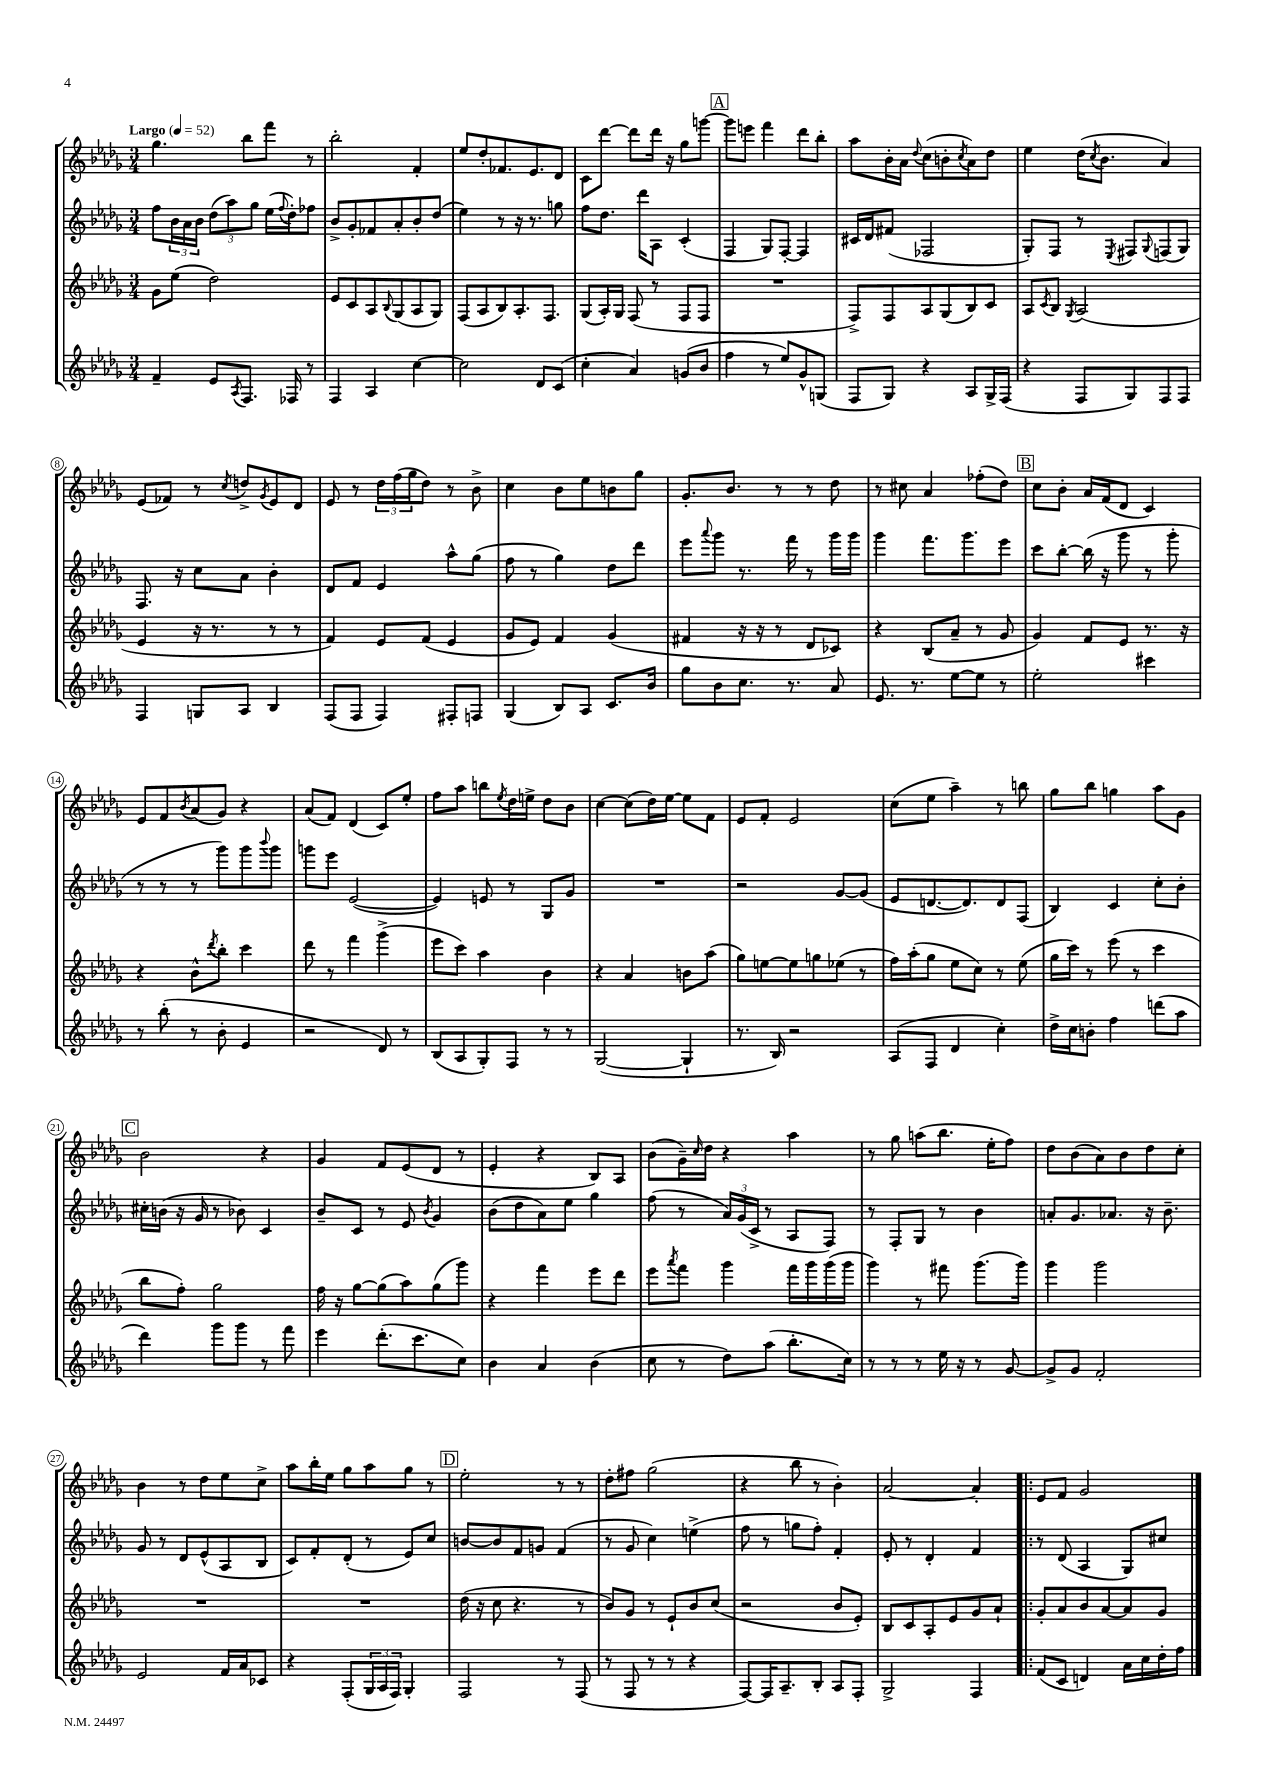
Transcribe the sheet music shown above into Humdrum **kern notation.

**kern	**kern	**kern	**kern
*part4	*part3	*part2	*part1
*staff4	*staff3	*staff2	*staff1
*clefG2	*clefG2	*clefG2	*clefG2
*k[b-e-a-d-g-]	*k[b-e-a-d-g-]	*k[b-e-a-d-g-]	*k[b-e-a-d-g-]
*M3/4	*M3/4	*M3/4	*M3/4
*MM52	*MM52	*MM52	*MM52
=1	=1	=1	=1
!	!	!	!LO:TX:a:B:t=Largo
4f~/	8g-\L	8ff\L	4.gg-\
.	(8ee-\J	24b-\L	.
.	.	24a-\	.
.	.	24b-\JJ	.
8e-/L	2dd-\)	(12dd-\L	.
.	.	12aa-\)	.
8qA-/	.	.	.
8.F/J	.	.	8bb-\L
.	.	12gg-\J	.
.	.	(16ee-\LL	8fff\J
.	.	8qqff/	.
16F-X/	.	16dd-'\J)	.
8r	.	8ff-X\J	8r
=2	=2	=2	=2
4F/	8e-/L	8b-^/L	2bb-'\
.	8c/	8g-'/	.
4A-/	8A-/	8f-X/	.
.	8qqB-/	.	.
.	(8G-/	8a-'/	.
[4cc\	8A-/	8b-'/	4f'/
.	8G-/J)	(8dd-/J	.
=3	=3	=3	=3
2cc\]	(8F/L	4ee-\)	8ee-/L
.	8A-/	.	8dd-'/
.	8B-/)	8r	8.f-X/
.	8.A-'/	16r	.
.	.	8.r	8.e-/
8d-/L	.	.	.
.	8.F/J	.	.
(8c/J	.	8ggn\	8d-/J
=4	=4	=4	=4
4cc'\	(8G-/L	8ff\L	8c\L
.	16A-'/L)	8.dd-\J	[8ddd-\J
.	16G-/JJ	.	.
4a-/)	(8F/	.	8ddd-\L]
.	.	16ddd-\KL	.
.	8r	8A-\J	16ddd-\Jk
.	.	.	16r
(8gn/L	8F/L	(4c'/	8gg-\L
8b-/J	8F/J	.	[8gggn\J
!!LO:REH:place=s1:t=A
=5	=5	=5	=5
4ff\	2.r	4F/	8ggg\L]
.	.	.	8eeen\J
8r	.	8G-/L)	4fff\
8ee-/L)	.	[8F'/J	.
8g-^^/	.	4F/]	8ddd-\L
(8Gn/J	.	.	8bb-'\J
=6	=6	=6	=6
8F/L	8F^/L)	16c#X/LL	8aa-\L
.	.	16d-/J	.
8G-/J)	8F/	(8f#X/J	16b-'\L
.	.	.	16a-\JJ
.	.	.	8qqdd-/
4r	8A-/	2F-X/	(8cc\L
.	(8G-/	.	8bn'\
.	.	.	8qcc/
8A-/L	8B-/)	.	8a-\)
16G-^/L	8c/J	.	8dd-\J
(16F/JJ	.	.	.
=7	=7	=7	=7
4r	8A-/L	8G-'/L)	4ee-\
.	8qc/	.	.
.	8B-/J	8F/J	.
.	8qG-/	.	.
8F/L	(2A-/	8r	(16dd-\KL
.	.	.	8qcc/
.	.	.	8.b-\J
.	.	8qE-/	.
8G-/)	.	8F#X/L	.
.	.	8qqG-/	.
8F/	.	(8Fn/	4a-/)
8F/J	.	8G-/J)	.
!!LO:LB:g=z
=8	=8	=8	=8
4F/	4e-/	8.F/	(8e-/L
.	.	.	8f-X/J)
.	.	16r	.
8Gn/L	16r	8cc\L	8r
.	8.r	.	.
.	.	.	8qcc/
8A-/J	.	8a-\J	8ddn^/L
.	.	.	8qg-/
4B-/	8r	4b-'\	8e-/
.	8r	.	8d-/J
=9	=9	=9	=9
(8F/L	4f/)	8d-/L	8e-/
8F/J	.	8f/J	8r
4F/)	8e-/L	4e-/	24dd-\LL
.	.	.	(24ff\
.	.	.	24gg-\J
.	(8f/J	.	8dd-\J)
8F#X'/L	4e-/	8aa-^^\L	8r
8Fn/J	.	(8gg-\J	8b-^\
=10	=10	=10	=10
(4G-/	8g-/L	8ff\	4cc\
.	8e-/J)	8r	.
8B-/L)	4f/	4gg-\)	8b-\L
8A-/J	.	.	8ee-\
8.c/L	(4g-/	8dd-\L	8bn\
.	.	8ddd-\J	8gg-\J
16b-/Jk	.	.	.
=11	=11	=11	=11
8gg-\L	4f#X/	8eee-\L	8.g-'/L
.	.	8qqaaa-/	.
8b-\	.	8ggg-\J	.
.	.	.	8.b-/J
8.cc\J	16r	8.r	.
.	16r	.	.
.	8r	.	8r
8.r	.	16fff\	.
.	8d-/L	8r	8r
8a-/	8c-X/J)	16ggg-\LL	8dd-\
.	.	16ggg-\JJ	.
=12	=12	=12	=12
8.e-/	4r	4ggg-\	8r
.	.	.	8cc#X\
8.r	.	.	.
.	(8B-/L	8.fff\L	4a-/
[8ee-\L	8a-~/J	.	.
.	.	8.ggg-\	.
8ee-\J]	8r	.	(8ff-X'\L
8r	8g-/	8eee-\J	8dd-\J)
!!LO:REH:place=s1:t=B
=13	=13	=13	=13
2ee-'\	4g-/)	8ccc\L	8cc\L
.	.	[8bb-'\J	8b-'\J
.	8f/L	(16bb-\]	16a-/LL
.	.	16r	(16f/J
.	8e-/J	8ggg-\	8d-/J
4ccc#X\	8.r	8r	4c/)
.	.	8ggg-'\	.
.	16r	.	.
!!LO:LB:g=z
=14	=14	=14	=14
8r	4r	8r	8e-/L
(8bb-'\	.	8r	8f/
.	.	.	8qb-/
8r	8b-^^\L	8r	(8a-/
.	8qddd-/	.	.
8b-'\	8bb-'\J	8ggg-\L)	8g-/J)
4e-/	4ccc\	8ggg-\	4r
.	.	8qqbbb-/	.
.	.	8ggg-\J	.
=15	=15	=15	=15
2r	8ddd-\	8gggn\L	(8a-/L
.	8r	8eee-\J	8f/J)
.	4fff\	([2e-/	(4d-/
8d-/)	(4ggg-^\	.	8c/L)
8r	.	.	8ee-'/J
=16	=16	=16	=16
(8B-/L	8eee-\L	4e-/])	8ff\L
8A-/	8ccc\J)	.	8aa-\J
8G-'/)	4aa-\	8en/	8bbn\L
.	.	.	8qee-/
8F/J	.	8r	16dd-\L
.	.	.	16een^\JJ
8r	4b-\	8G-/L	8dd-\L
8r	.	8g-/J	8b-\J
=17	=17	=17	=17
([2G-/	4r	2.r	[4cc\
.	4a-/	.	(8cc\L]
.	.	.	16dd-\L)
.	.	.	[16ee-\JJ
4G-`/]	8bn\L	.	8ee-\L]
.	(8aa-\J	.	8f\J
=18	=18	=18	=18
8.r	8gg-\L)	2r	8e-/L
.	[8een\	.	8f'/J
16B-/)	.	.	.
2r	8ee\]	.	2e-/
.	8ggn\	.	.
.	(8ee-X\J	[8g-/L	.
.	8r	(8g-/J]	.
=19	=19	=19	=19
(8A-/L	16ff\LL)	8e-/L	(8cc\L
.	(16aa-'\J	.	.
8F/J	8gg-\J	[8.dn/	8ee-\J
4d-/	8ee-\L	.	4aa-~\)
.	.	8.d/])	.
.	8cc\J)	.	.
4cc'\)	8r	8d/	8r
.	(8ee-\	(8F/J	8bbn\
=20	=20	=20	=20
16dd-^\LL	16gg-\LL	4B-/)	8gg-\L
16cc\J	16ccc\JJ)	.	.
8bn'\J	8r	.	8bb-\J
4ff\	(8eee-\	4c/	4ggn\
.	8r	.	.
(8dddn\L	4ccc\	8cc'\L	8aa-\L
8aa-\J	.	8b-'\J	8g-\J
!!LO:LB:g=z
!!LO:REH:place=s1:t=C
=21	=21	=21	=21
4ddd-\)	8bb-\L	16cc#X'\LL	2b-\
.	.	(16bn\JJ	.
.	8ff'\J)	16r	.
.	.	16g-/	.
8ggg-\L	2gg-\	8r	.
8ggg-\J	.	8b-X\)	.
8r	.	4c/	4r
8fff\	.	.	.
=22	=22	=22	=22
4eee-\	16ff\	8b-~/L	4g-/
.	16r	.	.
.	[8gg-\L	8c/J	.
(8.ddd-'\L	(8gg-\]	8r	8f/L
.	8aa-\)	8e-/	(8e-/
8.ccc\	.	.	.
.	.	8qb-/	.
.	(8gg-\	4g-/	8d-/J
8cc\J)	8ggg-\J)	.	8r
=23	=23	=23	=23
4b-\	4r	(8b-\L	4e-'/
.	.	8dd-\	.
4a-/	4fff\	8a-\)	4r
.	.	8ee-\J	.
(4b-\	8eee-\L	4gg-\	8B-/L)
.	8ddd-\J	.	8A-/J
=24	=24	=24	=24
8cc\	8eee-\L	(8ff\	(8b-\L
.	8qaaa-/	.	.
8r	8fff\J	8r	16g-~\L)
.	.	.	16qqcc/
.	.	.	16dd-\JJ
8dd-\L)	4ggg-\	24a-/LL)	4r
.	.	(24g-/	.
.	.	24c^/JJ	.
(8aa-\J	.	8r	.
8.bb-'\L	16fff\LL	8A-/L	4aa-\
.	16ggg-\	.	.
.	(16ggg-\	8F/J)	.
16cc\Jk)	16ggg-\JJ	.	.
=25	=25	=25	=25
8r	4ggg-\)	8r	8r
8r	.	8F'/L	8gg-\
8r	8r	8G-/J	(8aan\L
16ee-\	8fff#X\	8r	8.bb-\J
16r	.	.	.
8r	(8.ggg-\L	4b-\	.
.	.	.	16ee-'\KL
[8g-/	.	.	8ff\J)
.	16ggg-\Jk)	.	.
=26	=26	=26	=26
8g-^/L]	4ggg-\	8an'/L	8dd-\L
8g-/J	.	8.g-/	(8b-\
2f'/	2ggg-\	.	8a-\)
.	.	8.a-X/J	.
.	.	.	8b-\
.	.	16r	8dd-\
.	.	8.b-~\	.
.	.	.	8cc'\J
!!LO:LB:g=z
=27	=27	=27	=27
2e-/	2.r	8g-/	4b-\
.	.	8r	.
.	.	8d-/L	8r
.	.	(8e-^^/	8dd-\L
16f/LL	.	8A-/	8ee-\
16a-/J	.	.	.
8c-X/J	.	8B-/J	8cc^\J
=28	=28	=28	=28
4r	2.r	8c/L)	8aa-\L
.	.	8f'/	16bb-'\L
.	.	.	16ee-\JJ
(8F'/L	.	(8d-'/J	8gg-\L
24G-/L	.	8r	8aa-\
24A-/	.	.	.
24F/JJ)	.	.	.
4G-'/	.	8e-/L)	8gg-\J
.	.	8cc/J	8r
!!LO:REH:place=s1:t=D
=29	=29	=29	=29
2F/	(16dd-\	[8bn/L	2ee-'\
.	16r	.	.
.	8cc\	8b/]	.
.	4.r	8f/	.
.	.	8gn/J	.
8r	.	(4f/	8r
(8F/	8r	.	8r
=30	=30	=30	=30
8r	8b-/L)	8r	8dd-'\L
8F/	8g-/J	8g-/	8ff#X\J
8r	8r	4cc\)	(2gg-\
8r	8e-`/L	.	.
4r	8b-/	(4een^\	.
.	(8cc/J	.	.
=31	=31	=31	=31
[8F/L)	2r	8ff\	4r
16F/K]	.	8r	.
8.A-~/	.	.	.
.	.	8ggn\L	8bb-\
8B-'/J	.	8ff'\J)	8r
8A-/L	8b-/L	4f'/	4b-'\)
8F'/J	8e-'/J)	.	.
=32	=32	=32	=32
2G-^/	8B-/L	8e-'/	[2a-/
.	8c/	8r	.
.	8A-'/	4d-'/	.
.	8e-/	.	.
4F/	8g-/	4f/	4a-'/]
.	8a-`/J	.	.
=33!|:	=33!|:	=33!|:	=33!|:
(8f/L	8g-'/L	8r	8e-/L
8c/J	8a-/	(8d-/	8f/J
4dn/)	8b-/	4A-/	2g-/
.	[8a-/	.	.
16a-\LL	8a-/]	8G-/L)	.
16cc\	.	.	.
16dd-'\	8g-/J	8cc#X/J	.
16ff\JJ	.	.	.
==	==	==	==
*-	*-	*-	*-
